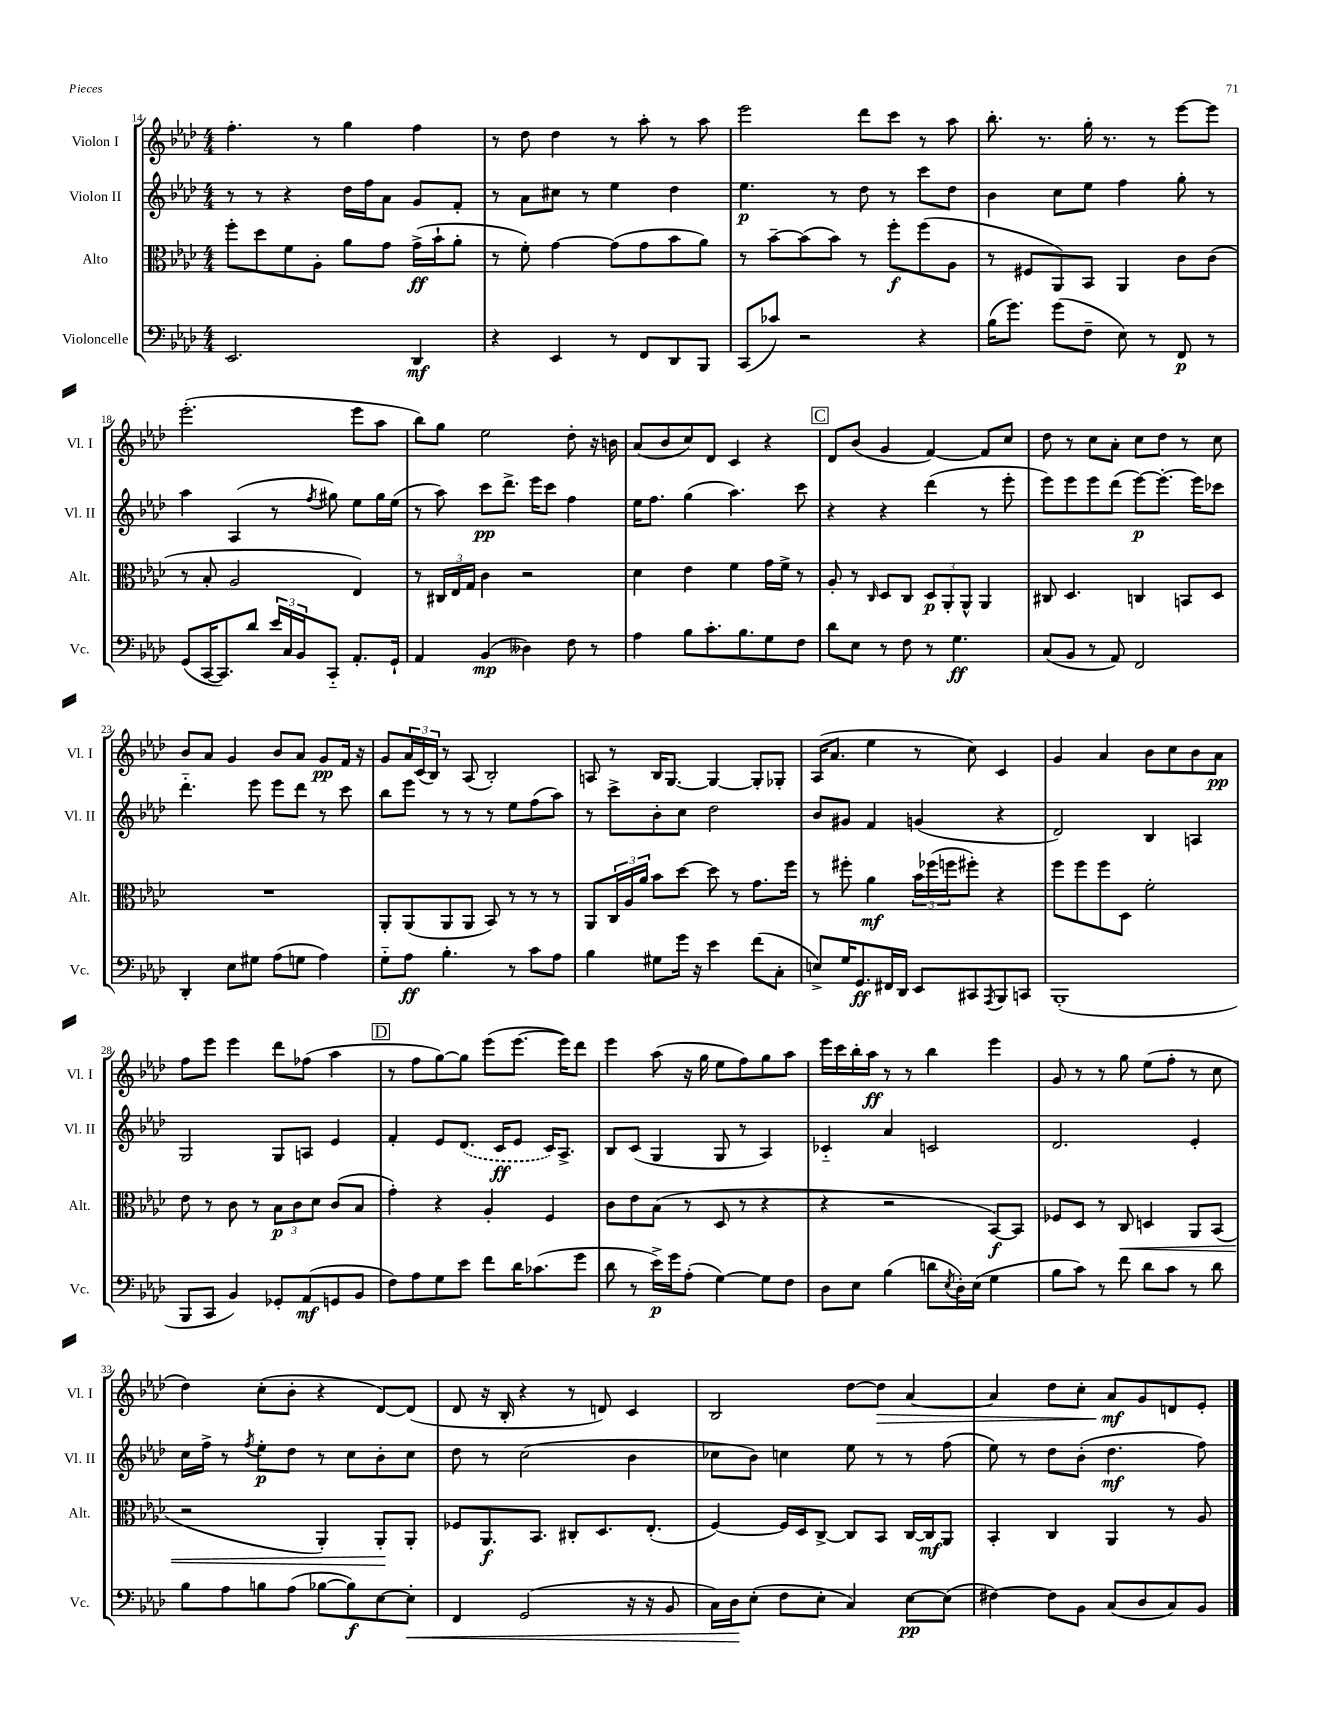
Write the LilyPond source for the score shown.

<<
\new StaffGroup <<
\new Staff = "s0" \with { instrumentName = "Violon I" shortInstrumentName = "Vl. I" } {
    \clef treble \key aes \major \numericTimeSignature \time 4/4
    f''4.-. r8 g''4 f''4 |
    r8 des''8 des''4 r8 aes''8-. r8 aes''8 |
    ees'''2 des'''8 c'''8 r8 aes''8 |
    bes''8.-. r8. g''16-. r8. r8 ees'''8~ ees'''8 |
    ees'''2.-.( ees'''8 aes''8 |
    bes''8) g''8 ees''2 des''8-. r16 b'16 |
    aes'8( bes'8 c''8) des'8 c'4 r4 |
    \mark \markup { \box "C" } des'8 bes'8( g'4 f'4~) f'8 c''8 |
    des''8 r8 c''8 aes'8-. c''8 des''8 r8 c''8 |
    bes'8 aes'8 g'4 bes'8 aes'8 g'8\pp f'16 r16 |
    g'8 \tuplet 3/2 { aes'16 c'16( bes16) } r8 aes8( bes2-.) |
    a8 r8 bes16 g8.~ g4~ g8-. ges8-. |
    aes16( aes'8. ees''4 r8 c''8) c'4 |
    g'4 aes'4 bes'8 c''8 bes'8 aes'8\pp |
    f''8 ees'''8 ees'''4 des'''8 fes''8( aes''4 |
    \mark \markup { \box "D" } r8 f''8 g''8~) g''8 ees'''8( ees'''8.~ ees'''16) des'''8 |
    ees'''4 aes''8( r16 g''16 ees''8 f''8) g''8 aes''8 |
    ees'''16 c'''16 bes''16-. aes''16\ff r8 r8 bes''4 ees'''4 |
    g'8 r8 r8 g''8 ees''8( f''8-. r8 c''8 |
    des''4) c''8-.( bes'8-. r4 des'8~) des'8( |
    des'8 r16 bes16-. r4 r8 d'8) c'4 |
    bes2 des''8~ des''8\> aes'4~ |
    aes'4 des''8 c''8-. aes'8\mf\! g'8 d'8 ees'8-. \bar "|." |
}
\new Staff = "s1" \with { instrumentName = "Violon II" shortInstrumentName = "Vl. II" } {
    \clef treble \key aes \major \numericTimeSignature \time 4/4
    r8 r8 r4 des''16 f''16 aes'8 g'8 f'8-. |
    r8 aes'8 cis''8 r8 ees''4 des''4 |
    ees''4.\p r8 des''8 r8 c'''8 des''8 |
    bes'4 c''8 ees''8 f''4 g''8-. r8 |
    aes''4 aes4( r8 \acciaccatura { f''8 } gis''8) ees''8 gis''16 ees''16( |
    r8 aes''8) c'''8\pp des'''8.-> ees'''16 c'''8 f''4 |
    ees''16 f''8. g''4( aes''4.) c'''8 |
    \mark \markup { \box "C" } r4 r4 des'''4( r8 ees'''8-. |
    ees'''8) ees'''8 ees'''8 des'''8( ees'''8~\p) ees'''8.~-. ees'''16 ces'''8 |
    des'''4.-_ ees'''8 ees'''8 des'''8 r8 c'''8 |
    bes''8 ees'''8 r8 r8 r8 ees''8 f''8( aes''8) |
    r8 c'''8-> bes'8-. c''8 des''2 |
    bes'8 gis'8 f'4 g'4( r4 |
    des'2) bes4 a4 |
    g2 g8 a8 ees'4 |
    \mark \markup { \box "D" } f'4-. ees'8 \once \slurDashed des'8.( c'16\ff ees'8 c'16) aes8.-> |
    bes8 c'8( g4 g8 r8 aes4) |
    ces'4-_ aes'4 c'2 |
    des'2. ees'4-. |
    c''16 f''16-> r8 \acciaccatura { f''8 } ees''8-.\p des''8 r8 c''8 bes'8-. c''8 |
    des''8 r8 c''2( bes'4 |
    ces''8 bes'8) c''4 ees''8 r8 r8 f''8( |
    ees''8) r8 des''8 bes'8-.( des''4.\mf f''8) \bar "|." |
}
\new Staff = "s2" \with { instrumentName = "Alto" shortInstrumentName = "Alt." } {
    \clef alto \key aes \major \numericTimeSignature \time 4/4
    f''8-. des''8 f'8 aes8-. aes'8 g'8 g'16->\ff( bes'16-! aes'8-. |
    r8 f'8-.) g'4~ g'8( g'8 bes'8 aes'8) |
    r8 bes'8~-- bes'8( bes'8) r8 f''8-.\f f''8( aes8 |
    r8 fis8 aes,8) bes,8 aes,4 c'8 c'8( |
    r8 bes8-. aes2 ees4) |
    r8 \tuplet 3/2 { cis16 ees16 g16 } c'4 r2 |
    des'4 ees'4 f'4 g'16 f'16-> r8 |
    \mark \markup { \box "C" } aes8-. r8 \grace { c16 } des8 c8 \tuplet 3/2 { des8\p aes,8-. aes,8-^ } aes,4 |
    cis8 des4. c4 b,8 des8 |
    R1 |
    aes,8-. aes,8( aes,8 aes,8 bes,8) r8 r8 r8 |
    aes,8 \tuplet 3/2 { c16 aes16 aes'16 } bes'8 des''8~ des''8 r8 g'8. f''16 |
    r8 fis''8-. aes'4\mf \tuplet 3/2 { bes'16 fes''16( f''16 } fis''8-.) r4 |
    f''8 f''8 f''8 des8 f'2-. |
    ees'8 r8 c'8 r8 \tuplet 3/2 { bes8\p c'8 des'8 } c'8( bes8 |
    \mark \markup { \box "D" } g'4-.) r4 aes4-. f4 |
    c'8 ees'8 bes8( r8 des8 r8 r4 |
    r4 r2 bes,8~\f) bes,8 |
    fes8 des8 r8 c8\< d4 aes,8 bes,8( |
    r2 aes,4-.) aes,8-.\! aes,8-. |
    fes8 aes,8.\f bes,8. cis8-. des8. ees8.-.( |
    f4~) f16 des16 c8~-> c8 bes,8 c16~ c16\mf aes,8 |
    bes,4-. c4 aes,4 r8 aes8 \bar "|." |
}
\new Staff = "s3" \with { instrumentName = "Violoncelle" shortInstrumentName = "Vc." } {
    \clef bass \key aes \major \numericTimeSignature \time 4/4
    ees,2. des,4\mf |
    r4 ees,4 r8 f,8 des,8 bes,,8 |
    c,8( ces'8) r2 r4 |
    bes16( g'8.) g'8( f8-- ees8) r8 f,8\p r8 |
    g,8( c,16~ c,8.) des'8 \tuplet 3/2 { ees'16 c16 bes,16 } c,8-_ aes,8.-. g,16-! |
    aes,4 bes,4\mp( deses4) f8 r8 |
    aes4 bes8 c'8.-. bes8. g8 f8 |
    \mark \markup { \box "C" } des'8 ees8 r8 f8 r8 g4.\ff |
    c8( bes,8 r8 aes,8) f,2 |
    des,4-. ees8 gis8 aes8( g8 aes4) |
    g8-_ aes8\ff bes4.-. r8 c'8 aes8 |
    bes4 gis8 g'16 r16 ees'4 f'8( c8-. |
    e8->) g16 g,8.\ff fis,16 des,16 ees,8 cis,8 \acciaccatura { aes,,8 } bes,,8 c,8 |
    bes,,1-.( |
    bes,,8 c,8 bes,4) ges,8-. aes,8\mf( g,8 bes,8 |
    \mark \markup { \box "D" } f8) aes8 g8 ees'8 f'8 des'16 ces'8.( g'8 |
    des'8 r8 ees'16->\p) g'16 aes8-.( g4~) g8 f8 |
    des8 ees8 bes4( d'8 \acciaccatura { ees8 } des16-.) ees16( g4 |
    bes8 c'8) r8 f'8 des'8 c'8 r8 des'8 |
    bes8 aes8 b8 aes8( bes8~ bes8\f) ees8~ ees8-.\< |
    f,4 g,2( r16 r16 bes,8 |
    c16) des16\! ees8-.( f8 ees8-. c4) ees8~\pp ees8( |
    fis4~) fis8 bes,8 c8( des8 c8) bes,8 \bar "|." |
}
>>
>>
\layout { \context { \Score currentBarNumber = #14 } }
